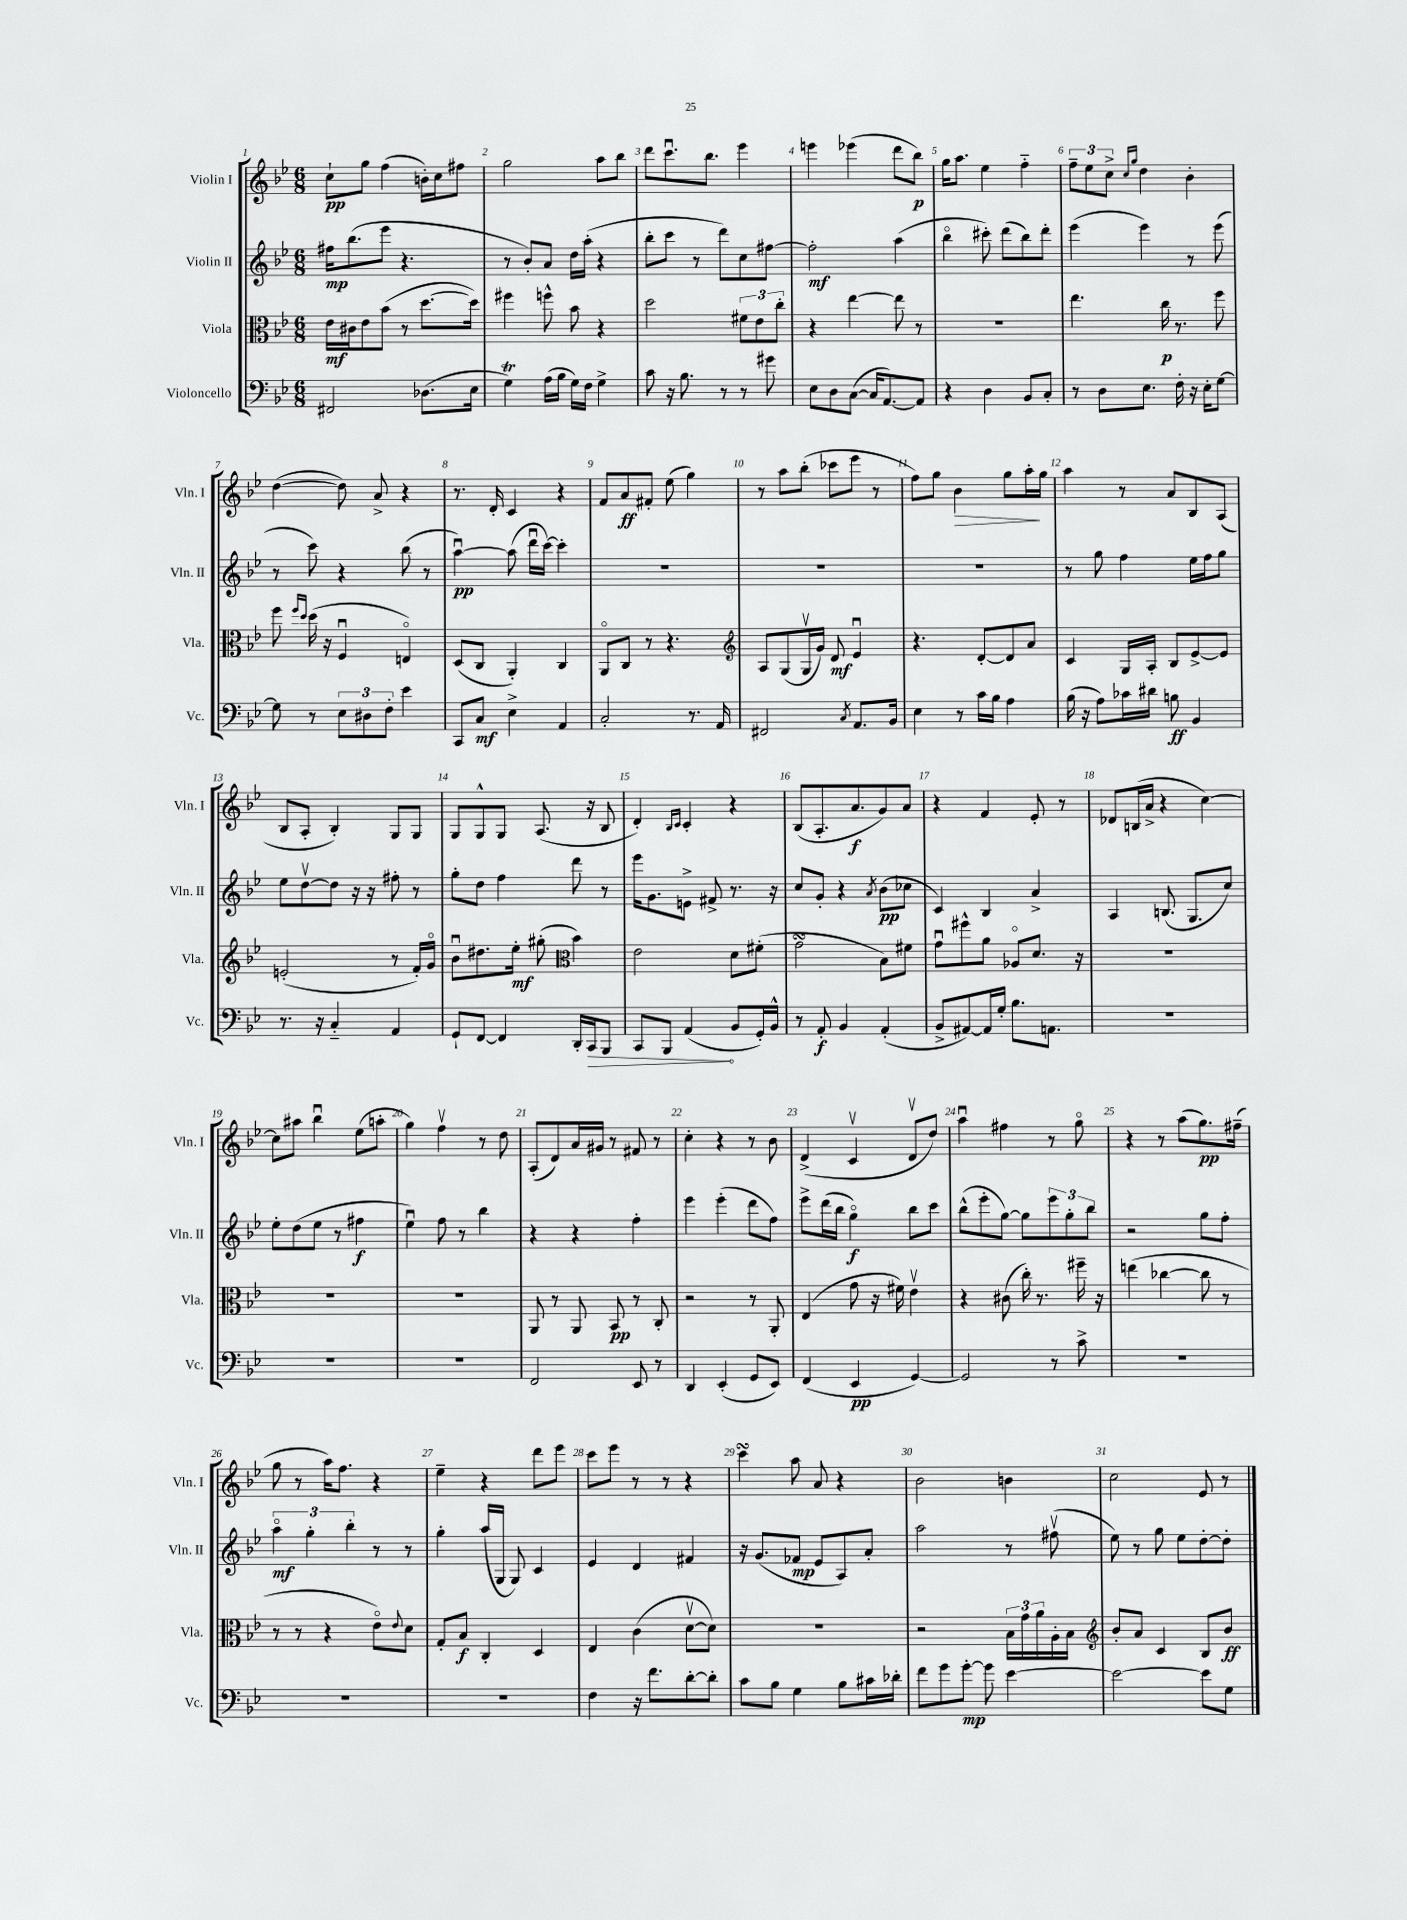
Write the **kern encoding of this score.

**kern	**kern	**kern	**kern
*staff4	*staff3	*staff2	*staff1
*clefF4	*clefC3	*clefG2	*clefG2
*k[b-e-]	*k[b-e-]	*k[b-e-]	*k[b-e-]
*M6/8	*M6/8	*M6/8	*M6/8
2FF#	16e-	16ff#	8cc`
.	16c#	(8.bb-	.
.	8e-	.	8gg
.	(8b-	8eee-	(4ff
.	8r	4.r	.
(8.D-	[8.dd	.	16b')
.	.	.	16cc
.	.	.	8ff#
16E-	16dd])	.	.
=	=	=	=
4G)	4ff#	8r	2gg
.	.	8b-')	.
(16A	8ff^^	8a	.
16B-	.	.	.
16G)	8b-	16dd	.
16F	.	(16aa'	.
4G^	4r	4r	8aa
.	.	.	8bb-
=	=	=	=
8c	2dd	8bb-'	8ddd
16r	.	8ccc	8.cccu
8.B-	.	.	.
.	.	8r	.
.	.	.	8.bb-
8r	.	8ddd)	.
8r	12f#	8cc	4eee-
.	12e-	.	.
8g#	.	[8ff#	.
.	12cc'	.	.
=	=	=	=
8E-	4r	2ff#']	4eee
8D	.	.	.
([8C	[4ee-	.	(4eee-
16C]	.	.	.
[8.AA)	.	.	.
.	8ee-]	(4aa	8ddd
8AA]	8r	.	8bb-)
=	=	=	=
4r	2.r	4bb-o	16gg
.	.	.	8.aa
4D	.	8ccc#')	4ee-
.	.	(8ddd	.
8BB-	.	8bb-)	4ff'~
8C'	.	8ddd'	.
=	=	=	=
8r	4.ee-	(4eee-	12ff~
.	.	.	12ee-
8D	.	.	.
.	.	.	12cc^
.	.	.	16qqcc
.	.	.	16qqgg
8.E-	.	4eee-)	4dd
.	16cc	.	.
16F'	8.r	.	.
16r	.	8r	4b-'
16E-'	.	.	.
[8G	8ff	(8eee-	.
=	=	=	=
8G]	8ff	8r	([4dd
.	16qqff	.	.
.	16qqdd	.	.
8r	(16dd	8ccc)	.
.	16r	.	.
12E-	4Fu	4r	8dd])
12D#	.	.	.
.	.	.	8a^
12F'	.	.	.
4e-	4Eo)	(8bb-	4r
.	.	8r	.
=	=	=	=
8CC	(8D	[4aau)	8.r
8C	8C	.	.
.	.	.	16d'
4E-^	4AA')	(8aa]	4c
.	.	16dddu	.
.	.	[16ccc)	.
4AA	4C	4ccc']	4r
=	=	=	=
2C'	8AAo	2.r	8f
.	8C	.	8a
.	8r	.	8f#'
.	4.r	.	(8ee-
8.r	.	.	4gg)
16AA	.	.	.
=	=	=	=
*	*clefG2	*	*
2FF#	8A	2.r	8r
.	(8G	.	8aa
.	16Gv	.	(8bb-'
.	16g)	.	.
.	8d	.	8ccc-
8qC	.	.	.
8.AA	4e-u	.	8eee-
.	.	.	8r
16BB-	.	.	.
=	=	=	=
4E-	4.r	2.r	8ff)
.	.	.	8gg
8r	.	.	4b-
16c	[8d'	.	.
16B-	.	.	.
4A	8d]	.	8gg
.	8a	.	16aa'
.	.	.	16gg
=	=	=	=
(16B-	4c	8r	4aa
16r	.	.	.
8A)	.	8gg	.
16c-	16G	4ff	8r
16d#	16A'	.	.
8B	8B-	.	8a
4BB-	[8e-^	16ee-	8B-
.	.	16ff	.
.	8e-]	8gg	(8A
=	=	=	=
8.r	(2e'	8ee-	8B-
.	.	[8ddv	8A'
16r	.	.	.
4C'~	.	8dd]	4B-')
.	.	16r	.
.	.	16r	.
4AA	8r	8ff#'	8G
.	16f')	8r	8G
.	16go	.	.
=	=	=	=
8GG`	8b-u	8gg'	8G
[8FF	8.dd#	8dd	8G^^
4FF]	.	4ff	8G
.	16ee-'	.	.
.	(8gg#'	.	(8.A
*	*clefC3	*	*
16DD'	4b-)	8ddd	.
16CC	.	.	16r
8BBB-	.	8r	8B-
=	=	=	=
8CC	2e-	16eee-	4d')
.	.	8.g	.
8BBB-	.	.	.
.	.	.	16qqB-
.	.	.	16qqc
(4AA	.	8e^	4c'
.	.	8f#^	.
8BB-	8d	8.r	4r
16GG')	(8f#'	.	.
16BB-^^	.	16r	.
=	=	=	=
8r	2g	8cc	(8B-
8AA'	.	8g'	8.A'
4BB-	.	4r	.
.	.	.	8.a
.	.	8qa	.
(4AA'	8B-)	(8b-	8g)
.	8f#	8cc-	8a
=	=	=	=
8BB-^	8gu	4c)	4r
[8AA#)	8ff#^^	.	.
16AA#]	8a	4B-	4f
16G'	.	.	.
8.B-	8A-o	.	.
.	8.d	4a^	8e-'
8.AA	.	.	.
.	.	.	8r
.	16r	.	.
=	=	=	=
2.r	2.r	4A	8d-
.	.	.	(16B
.	.	.	16a^
.	.	(8.B	4r
.	.	8.G	.
.	.	.	[4cc)
.	.	8cc)	.
=	=	=	=
2.r	2.r	8ee-'	8cc]
.	.	(8dd	8aa#
.	.	8ee-	4bb-u
.	.	8r	.
.	.	4ff#	(8ee-
.	.	.	8aa'
=	=	=	=
2.r	2.r	4ee-u)	4gg)
.	.	8ff	4ffv
.	.	8r	.
.	.	4bb-	8r
.	.	.	8dd
=	=	=	=
2FF	8AA	4r	(8A'
.	8r	.	8d)
.	8AA	4r	16a
.	.	.	16g#
.	8BB-	.	8r
8EE-	8r	4ff'	8f#
8r	8C'	.	8r
=	=	=	=
4DD	2r	4eee-	4cc'
(4EE-'	.	(4eee-'	4r
8GG	8r	8ddd	8r
8EE-)	8AA'	8ff)	8b-
=	=	=	=
(4FF	(4E-	8eee-^	(4d^
.	.	(16ddd	.
.	.	16bb-	.
4EE-	8g	4ggo)	4cv
.	16r	.	.
.	16f#)	.	.
[4GG)	4e-v	8bb-	8dv
.	.	8ccc	8dd)
=	=	=	=
2GG]	4r	(8bb-^^	4aau
.	.	8eee-'	.
.	(8c#	[8gg)	4ff#
.	16cc')	8gg]	.
.	8.r	.	.
8r	.	12eee-	8r
.	.	12gg'	.
8c^	16ff#~	.	8ggo
.	.	12bb-	.
.	16r	.	.
=	=	=	=
2.r	(4ee	2r	4r
.	[4cc-	.	8r
.	.	.	(8aa
.	8cc-]	8gg	8.gg)
.	8r	8ff'	.
.	.	.	(16ff#~
=	=	=	=
2.r	8r	6aao	8gg
.	8r	.	8r
.	.	6gg'	.
.	4r	.	16aa)
.	.	.	8.ff
.	.	6bb-'	.
.	8e-o)	8r	4r
.	8qqe-	.	.
.	8d	8r	.
=	=	=	=
2.r	8G'	4gg'	4ee-~
.	8B-	.	.
.	4C'	(16aa	4r
.	.	16G	.
.	.	8G)	.
.	4D	4c	8ddd
.	.	.	8eee-
=	=	=	=
4F	4E-	4e-	8ccc
.	.	.	8eee-
16r	(4c	4d	8r
8.f	.	.	.
.	.	.	8r
[8d'	[8dv	4f#	4r
8d']	8d])	.	.
=	=	=	=
8c	2.r	16r	4ccc
.	.	(8.g	.
8B-	.	.	.
4G	.	8f-	8aa
.	.	8e-	8a
8B-	.	8A)	4r
16c#	.	8a'	.
16d-'	.	.	.
=	=	=	=
8f	2r	2aa	2b-
8g	.	.	.
[8g'	.	.	.
8g]	.	.	.
[4e-	24B-	8r	4b
.	24g	.	.
.	24a	.	.
.	16A'	(8ff#v	.
.	16B-	.	.
=	=	=	=
*	*clefG2	*	*
2e-_	8b-'	8ee-)	2cc
.	8a	8r	.
.	4c	8gg	.
.	.	8ee-	.
8e-]	8B-	[8dd'	8e-
8G	8b-	8dd']	8r
==	==	==	==
*-	*-	*-	*-
